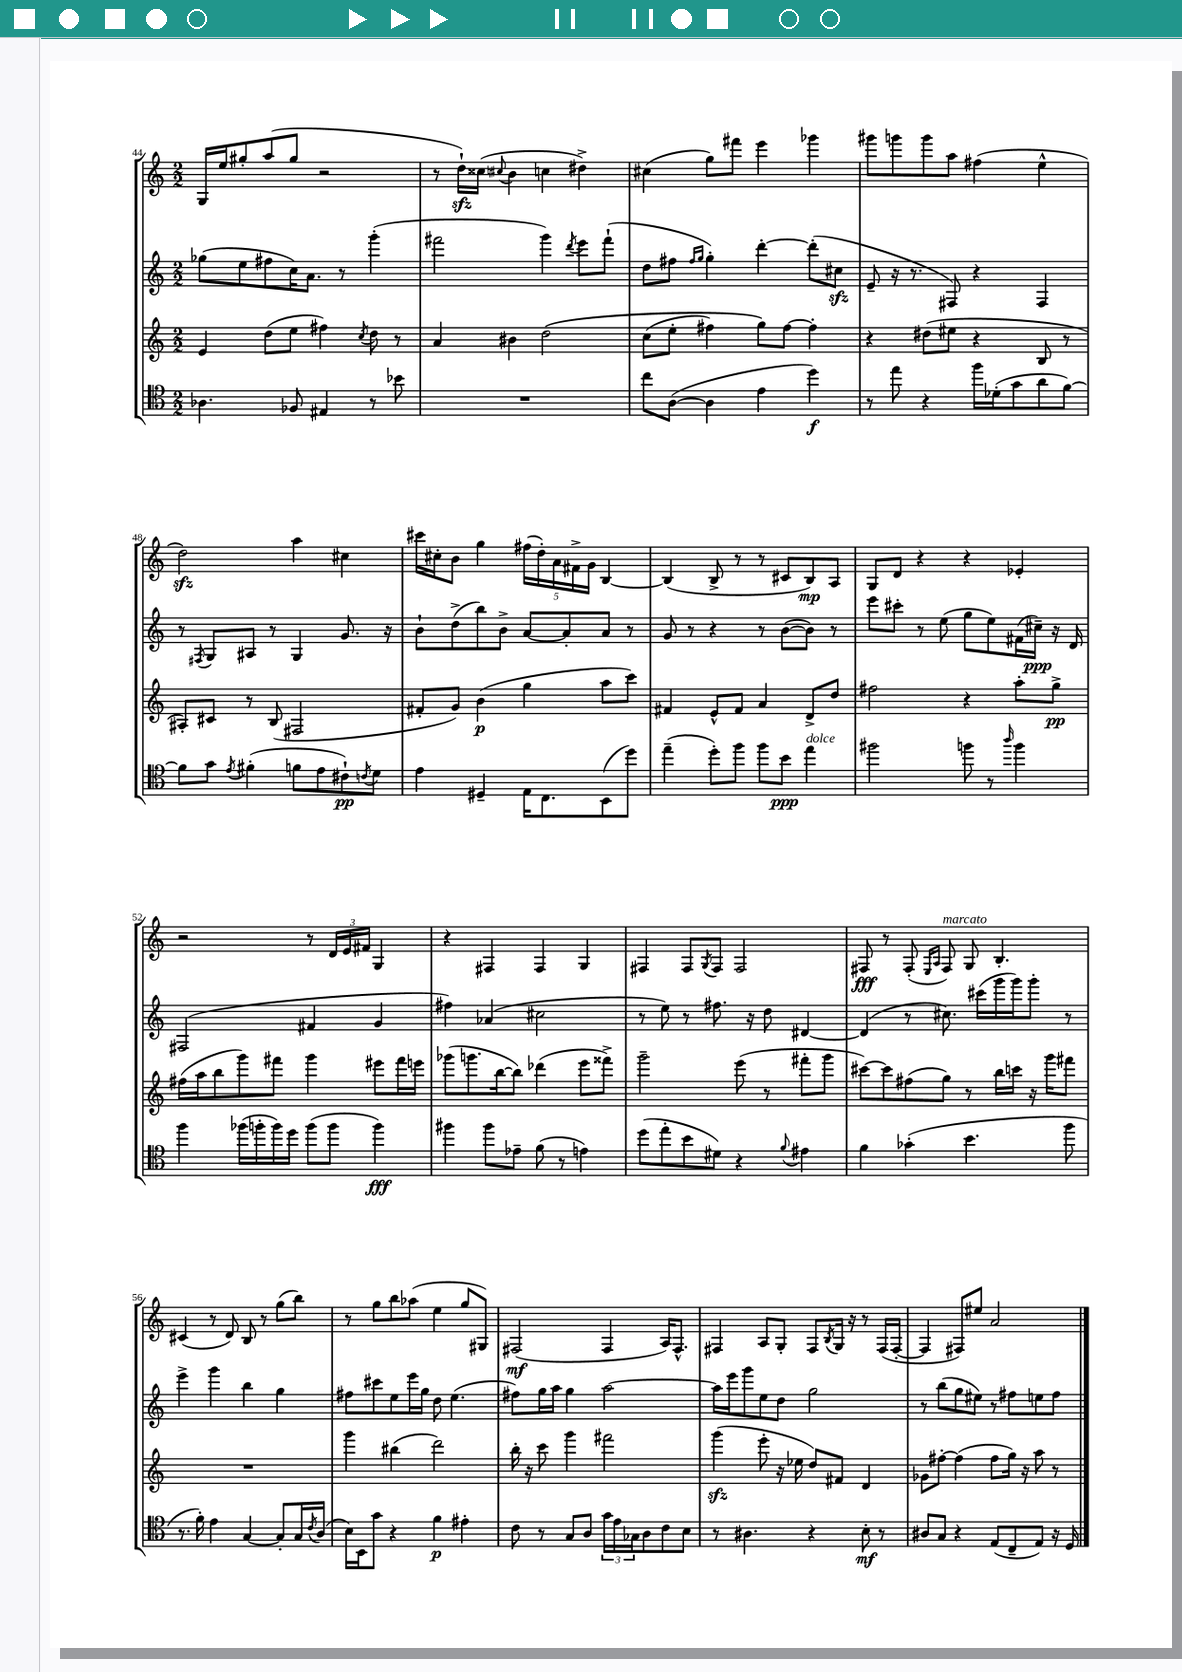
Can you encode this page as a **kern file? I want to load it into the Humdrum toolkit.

**kern	**kern	**kern	**kern
*staff4	*staff3	*staff2	*staff1
*clefC4	*clefG2	*clefG2	*clefG2
*k[]	*k[]	*k[]	*k[]
*M2/2	*M2/2	*M2/2	*M2/2
4.A-	4e	(8gg-	16G
.	.	.	16ee
.	.	8ee	8gg#'
.	(8dd	8ff#	(8aa
8F-	8ee	16cc)	8gg#
.	.	8.a	.
4E#	4ff#)	.	2r
.	.	8r	.
.	8qcc	.	.
8r	8dd	(4ggg'	.
8b-	8r	.	.
=	=	=	=
1r	4a	2fff#	8r
.	.	.	16dd`)
.	.	.	(16cc##
.	.	.	8qqcc#
.	4b#	.	4b
.	&(2dd	4ggg)	4cc
.	.	8qddd	.
.	.	8eee	4dd#^)
.	.	(8fff#`	.
=	=	=	=
8cc	(8cc	8dd	(4cc#
([8A	8ee'	8ff#	.
.	.	16qqff#	.
.	.	16qqgg	.
4A]	4ff#)	4gg')	8gg)
.	.	.	8fff#
4e	8gg&)	[4ddd'	4eee
.	[8ff#	.	.
4dd)	4ff#']	(8ddd']	4ggg-
.	.	8cc#	.
=	=	=	=
8r	4r	8e~	8ggg#
8ee	.	16r	8ggg
.	.	8.r	.
4r	(8dd#	.	8ggg
.	8ee#	8F#)	8aa
16ff	4r	4r	(4ff#
(16d-'	.	.	.
8g	.	.	.
8a	8B	4F#	4ee^^
[8f)	8r	.	.
=	=	=	=
8f]	8A#')	8r	2dd)
.	.	8qF#	.
8g	8c#	8G	.
8qe	.	.	.
(4f#'	8r	8A#	.
.	(8B	8r	.
8f	2F#	4G	4aa
8e	.	.	.
8c#`)	.	8.g	4cc#
8qc	.	.	.
8d	.	.	.
.	.	16r	.
=	=	=	=
4e	8f#'	8b`	16ccc#
.	.	.	16cc#'
.	8g)	(8dd^	8b
4D#~	(4b	8bb)	4gg
.	.	8b^	.
16E	4gg	[8a	(20ff#
.	.	.	20dd')
8.C	.	.	.
.	.	.	20a
.	.	8a']	.
.	.	.	20f#^
.	.	.	20g
(8BB	8aa	8a	[4B
8dd)	8ccc)	8r	.
=	=	=	=
(4ee~	4f#	8g	(4B]
.	.	8r	.
8dd')	8e^^	4r	8B^
8ff	8f#	.	8r
8ff	4a	8r	8r
8b	.	([8b	8c#
4ee	8d^	8b])	8B)
.	8dd	8r	8A
=	=	=	=
2ff#	2ff#	8eee	8G
.	.	8ccc#'	8d
.	.	8r	4r
.	.	(8ee	.
8ff	4r	8gg	4r
8r	.	8ee)	.
16qqaa	.	.	.
4ff	8aa'	(16f#	4e-'
.	.	16cc#~)	.
.	8gg^	16r	.
.	.	16d	.
=	=	=	=
4ff	(16ff#	(2F#	2r
.	16aa	.	.
.	8bb	.	.
(16ff-	8ggg)	.	.
16ff'	.	.	.
16ff)	8fff#	.	.
16dd	.	.	.
(8ff	4ggg	4f#	8r
8ff	.	.	24d
.	.	.	24e
.	.	.	24f#
4ff)	8eee#	4g	4G
.	16fff#	.	.
.	16eee	.	.
=	=	=	=
4ff#	(8ggg-	4ff#)	4r
.	8.ggg	.	.
8ff#	.	(4a-	4F#
.	[16bb	.	.
8e-~	8bb])	.	.
(8f	(4ddd-	2cc#	4F#
8r	.	.	.
4e)	8eee	.	4G
.	8fff##^)	.	.
=	=	=	=
(8dd	2ggg~	8r	4F#
8ee'	.	8ee)	.
8b	.	8r	8F#
.	.	.	8qG
8d#)	.	8.ff#	8F#
4r	(8eee	.	2F#
.	.	16r	.
.	8r	8dd	.
8qqf	.	.	.
4e#	8fff#'	[4d#	.
.	8ggg	.	.
=	=	=	=
4f	[8ccc#)	(4d#]	8F#
.	8ccc#]	.	8r
(4g-'	(8ff#	8r	(8F#'
.	.	.	16qqE
.	.	.	16qqA
.	8gg)	8.cc#)	8F#)
4.b	8r	.	8G
.	.	(16ccc#	.
.	16bb	16ggg	4.B'
.	16ccc	16ggg)	.
.	16r	8ggg'	.
.	16ggg	.	.
8ff	8fff#	8r	.
=	=	=	=
8.r	1r	4eee^	(4c#
16f')	.	.	.
4e	.	4ggg	8r
.	.	.	8d)
[4G	.	4bb	8B
.	.	.	8r
8G']	.	4gg	(8gg
16G	.	.	8bb)
8qc	.	.	.
(16A	.	.	.
=	=	=	=
16B)	4ggg	8ff#	8r
16BB	.	.	.
8g	.	8ccc#	8gg
4r	(4bb#	8ee	8bb
.	.	16eee	(8aa-
.	.	16gg	.
4f	2ddd)	8dd	4ee
.	.	(4.ee	.
4e#'	.	.	8gg
.	.	.	8G#)
=	=	=	=
8c	16bb'	8ff#)	(2F#
.	16r	.	.
8r	8ccc	16gg	.
.	.	16aa	.
8G	4ggg	4gg	.
8A	.	.	.
24g	2fff#	[2aa	4F#
24e	.	.	.
24G-	.	.	.
8A	.	.	.
8c	.	.	16A)
.	.	.	8.F#^^
8B	.	.	.
=	=	=	=
8r	(4ggg	16aa]	4F#
.	.	16eee	.
4.A#	.	8ggg	.
.	8eee'	8ee	8A
.	16r	8dd	8G'
.	16ee-	.	.
4r	8dd)	2gg	8F#
.	.	.	8qB
.	8f#	.	16G
.	.	.	16r
8B'	4d	.	8r
8r	.	.	(16F#
.	.	.	[16F#'
=	=	=	=
8A#	8g-	8r	4F#]
8G	[8ff#'	(8bb	.
4r	(4ff#]	8gg	8F#)
.	.	8ee#)	8ee#
(8E	8ff#	8r	2a
8C~	16gg)	8ff#	.
.	16r	.	.
8E)	8aa	8ee	.
16r	8r	8ff#	.
16D	.	.	.
==	==	==	==
*-	*-	*-	*-
